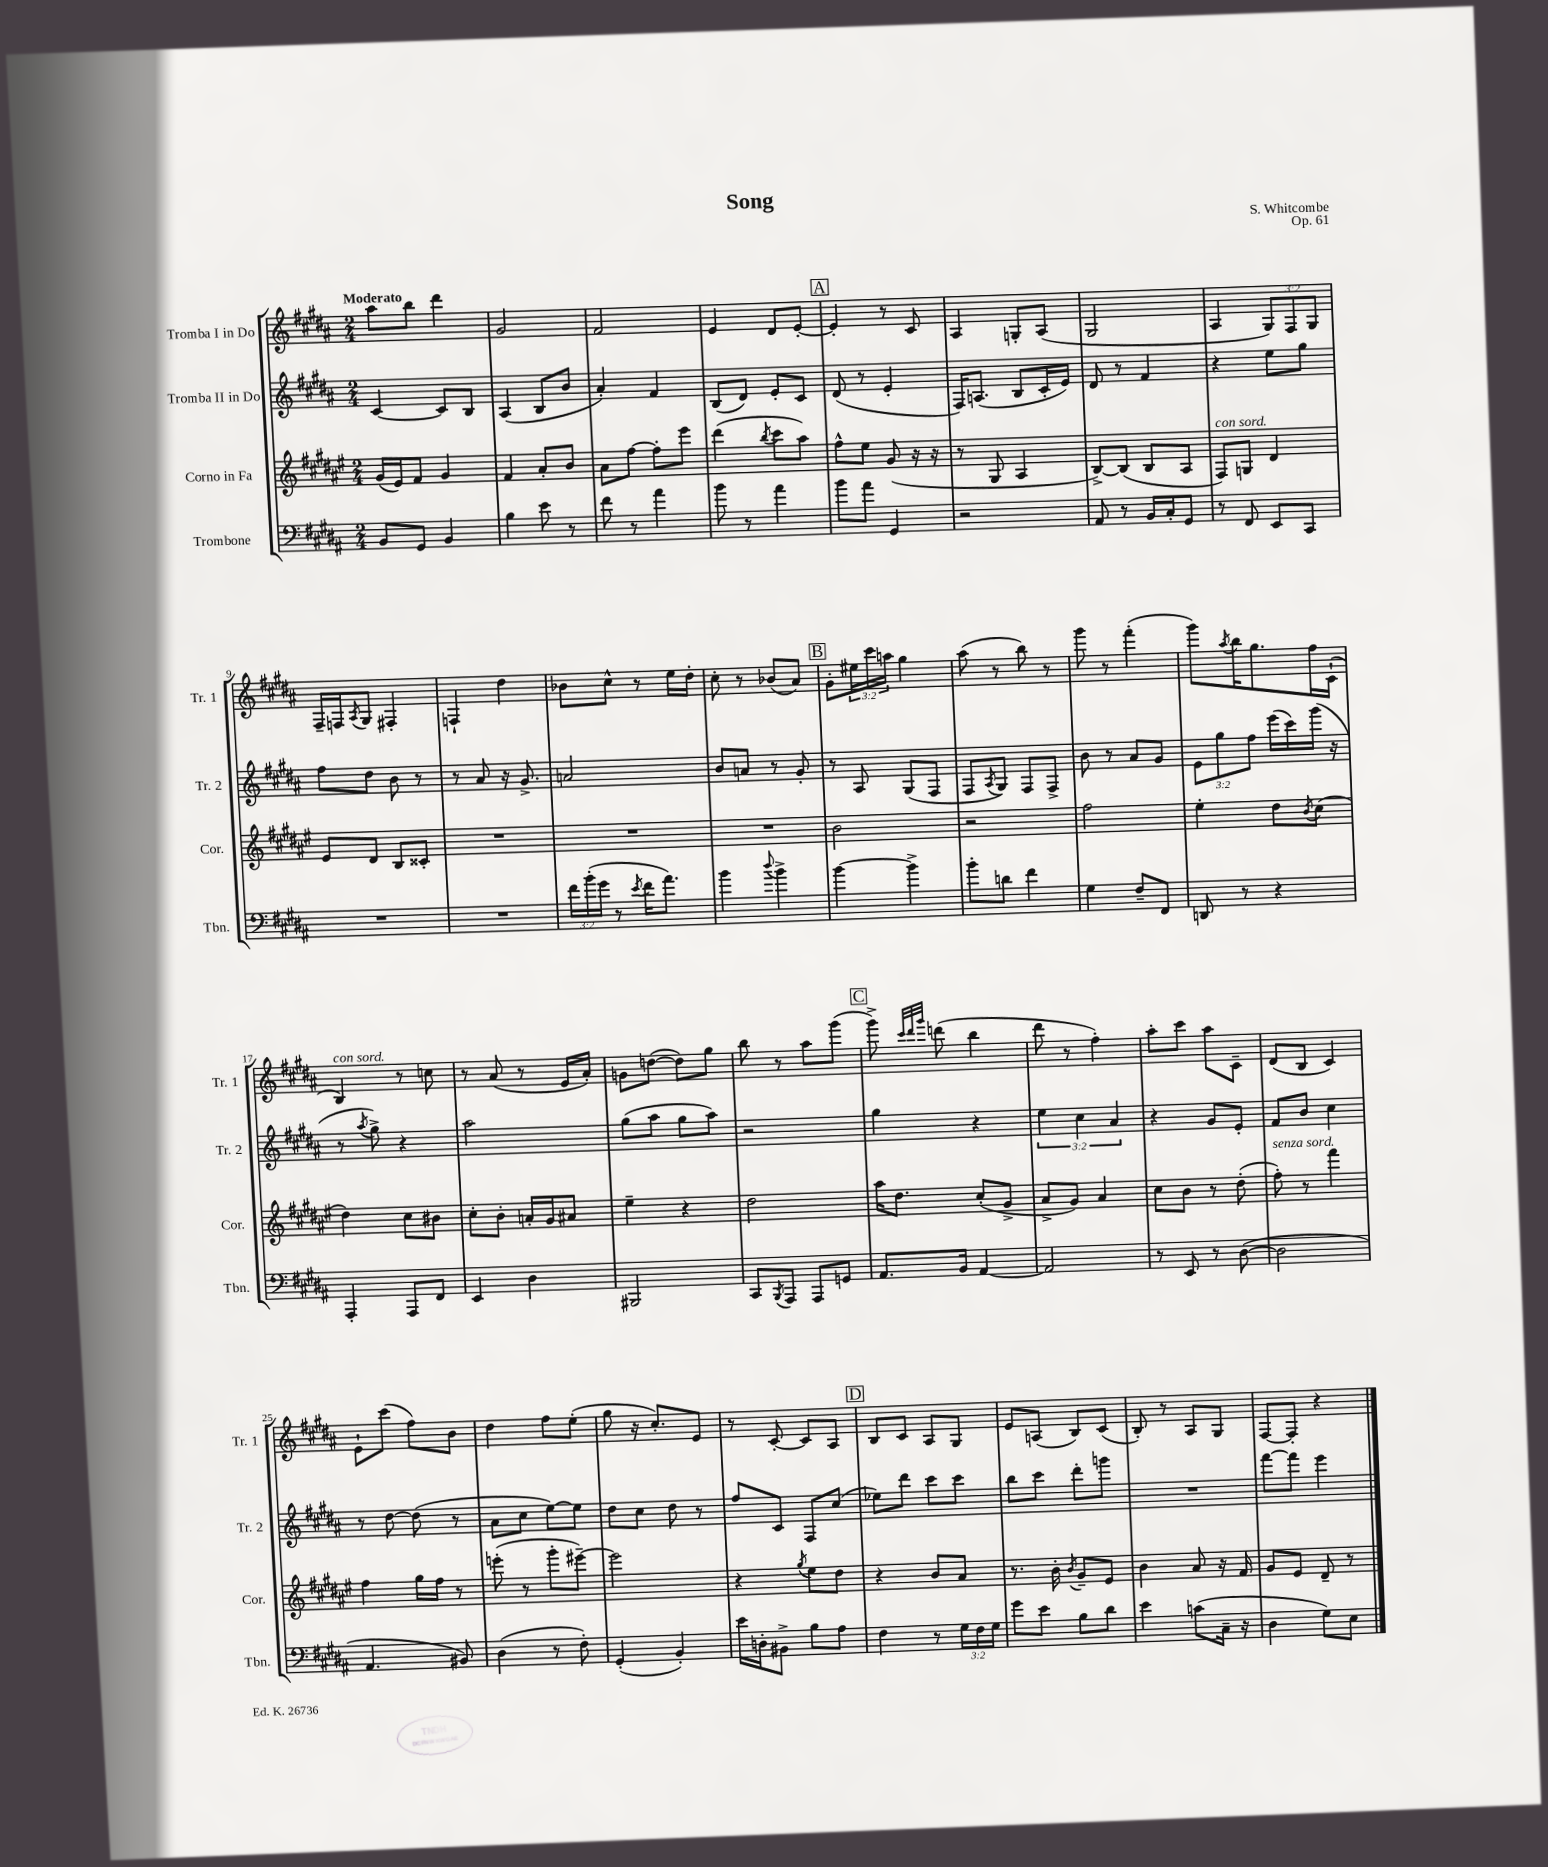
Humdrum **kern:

**kern	**kern	**kern	**kern
*staff4	*staff3	*staff2	*staff1
*clefF4	*clefG2	*clefG2	*clefG2
*k[f#c#g#d#a#]	*k[f#c#g#d#a#e#]	*k[f#c#g#d#a#]	*k[f#c#g#d#a#]
*M2/4	*M2/4	*M2/4	*M2/4
8BB	(16g#	[4c#	8aa#
.	16e#)	.	.
8GG#	8f#	.	8bb
4BB	4g#	8c#]	4ddd#
.	.	8B	.
=	=	=	=
4B	4f#	(4A#	2g#
8e	8a#'	8B	.
8r	8b	8b	.
=	=	=	=
8f#	8a#	4a#')	2f#
8r	[8ff#	.	.
4a#	8ff#']	4f#	.
.	8eee#	.	.
=	=	=	=
8b	(4ddd#	(8B	4e
8r	.	8d#)	.
.	8qbb	.	.
4a#	8ccc#	8e'	8d#
.	8aa#)	8c#	[8e'
=	=	=	=
8b	8ff#^^	(8d#	4e']
8a#	8ee#	8r	.
4GG#	(8g#	4e'	8r
.	16r	.	8c#
.	16r	.	.
=	=	=	=
2r	8r	16F#)	4A#
.	.	(8.A	.
.	8G#	.	.
.	4A#	8B	8G'
.	.	16c#'	(8A#
.	.	16e)	.
=	=	=	=
8AA#	[8B^)	8d#	2G#
8r	(8B]	8r	.
16BB	8B	4f#	.
16C#'	.	.	.
8GG#	8A#	.	.
=	=	=	=
8r	8F#)	4r	4A#
8FF#	8G	.	.
8EE	4d#	8ee	12G#)
.	.	.	12F#
8CC#	.	8gg#	.
.	.	.	12G#
=	=	=	=
2r	8e#	8ff#	16F#~
.	.	.	16F
.	.	.	8qA#
.	8d#	8dd#	8G#
.	8B	8b	4F#'
.	8c##'	8r	.
=	=	=	=
2r	2r	8r	4F`
.	.	8a#	.
.	.	16r	4dd#
.	.	8.g#^	.
=	=	=	=
24f#	2r	2a	8b-
(24b'	.	.	.
24g#	.	.	.
8r	.	.	8cc#^^
8qe	.	.	.
16f#	.	.	8r
8.a#)	.	.	.
.	.	.	16ee
.	.	.	16dd#'
=	=	=	=
4b	2r	8b	8cc#'
.	.	8a	8r
8qqdd#	.	.	.
4b^	.	8r	(8b-
.	.	8g#'	8a#)
=	=	=	=
[4b	2b	8r	8g#'
.	.	8A#	24ee#
.	.	.	24ccc#
.	.	.	24aa
4b^]	.	(8G#	4gg#
.	.	8F#	.
=	=	=	=
8b'	2r	8F#	(8aa#
.	.	8qA#	.
8d	.	8G#)	8r
4f#	.	8F#	8bb)
.	.	8F#^	8r
=	=	=	=
4G#	2ff#	8b	8ggg#
.	.	8r	8r
8F#~	.	8a#	(4fff#'
8FF#	.	8g#	.
=	=	=	=
8DD	4ee#'	12e	8ggg#)
.	.	12gg#	.
.	.	.	8qaa#
8r	.	.	16bb
.	.	12ff#	.
.	.	.	8.gg#
4r	8dd#	(16eee	.
.	.	16ccc#)	.
.	8qb	.	.
.	(8cc#	(16ggg#	16ff#
.	.	16r	(16c#`
=	=	=	=
4AAA#'	4dd#)	8r	4B)
.	.	8qaa#	.
.	.	8gg#^)	.
8AAA#	8cc#	4r	8r
8FF#	8b#	.	8cc
=	=	=	=
4EE	8cc#'	2aa#	8r
.	8b'	.	(8a#
4D#	16a'	.	8r
.	16g#	.	.
.	8a#	.	16e
.	.	.	16a#')
=	=	=	=
2BBB#	4ee#~	(8gg#	8g
.	.	8aa#	([8dd
.	4r	8gg#	8dd])
.	.	8aa#)	8gg#
=	=	=	=
8CC#	2dd#	2r	8bb
8qBBB	.	.	.
8AAA#	.	.	8r
8AAA#	.	.	8aa#
8GG	.	.	(8ggg#
=	=	=	=
8.AA#	16aa#	4gg#	8ggg#^)
.	8.dd#	.	.
.	.	.	32qqccc#
.	.	.	32qqddd#
.	.	.	32qqggg#
.	.	.	(8ddd
16BB	.	.	.
[4AA#	(8cc#'	4r	4bb
.	8g#^	.	.
=	=	=	=
2AA#]	8a#^	6ee	8ddd#
.	8g#)	.	8r
.	.	6cc#	.
.	4a#	.	4ff#')
.	.	6a#	.
=	=	=	=
8r	8cc#	4r	8aa#'
8EE	8b	.	8ccc#
8r	8r	8g#	8aa#
([8D#	(8dd#'	8e'	8c#~
=	=	=	=
2D#]	8ff#')	8f#	(8d#
.	8r	8b	8B
.	4fff#	4cc#	4c#)
=	=	=	=
4.AA#	4ff#	8r	8e`
.	.	[8dd#	(8ccc#
.	16gg#	(8dd#]	8ff#)
.	16ff#	.	.
8BB#)	8r	8r	8b
=	=	=	=
(4D#	(8eee'	8a#	4dd#
.	8r	8cc#	.
8r	8ggg#'	[8ee)	8ff#
8F#')	[8eee#~)	8ee]	(8ee'
=	=	=	=
(4GG#'	2eee#]	8dd#	8gg#
.	.	8cc#	16r
.	.	.	8.cc#')
4BB')	.	8dd#	.
.	.	8r	8e
=	=	=	=
16e	4r	8ff#	8r
16D'	.	.	.
8BB#^	.	8c#	[8c#'
.	8qgg#	.	.
8B	8ee#	8F#	8c#]
8A#	8dd#	(8cc#	8A#
=	=	=	=
4F#	4r	8ee-)	8B
.	.	8ddd#	8c#
8r	8b	8ccc#	8A#
24G#	8a#	8ccc#	8G#
24F#	.	.	.
24G#	.	.	.
=	=	=	=
8g#	8.r	8bb	8e
8e	.	8ccc#	(8A
.	16b'	.	.
.	8qb	.	.
8B	8g#~	8ddd#'	8B)
8d#	8e#	8ggg	(8c#
=	=	=	=
4e	4b	2r	8B')
.	.	.	8r
(8c	8a#	.	8A#
16C#~	16r	.	8G#
16r	16f#	.	.
=	=	=	=
4D#	8g#	[8fff#	[8F#
.	8e#	8fff#]	8F#']
8G#)	8d#~	4eee	4r
8E	8r	.	.
==	==	==	==
*-	*-	*-	*-
